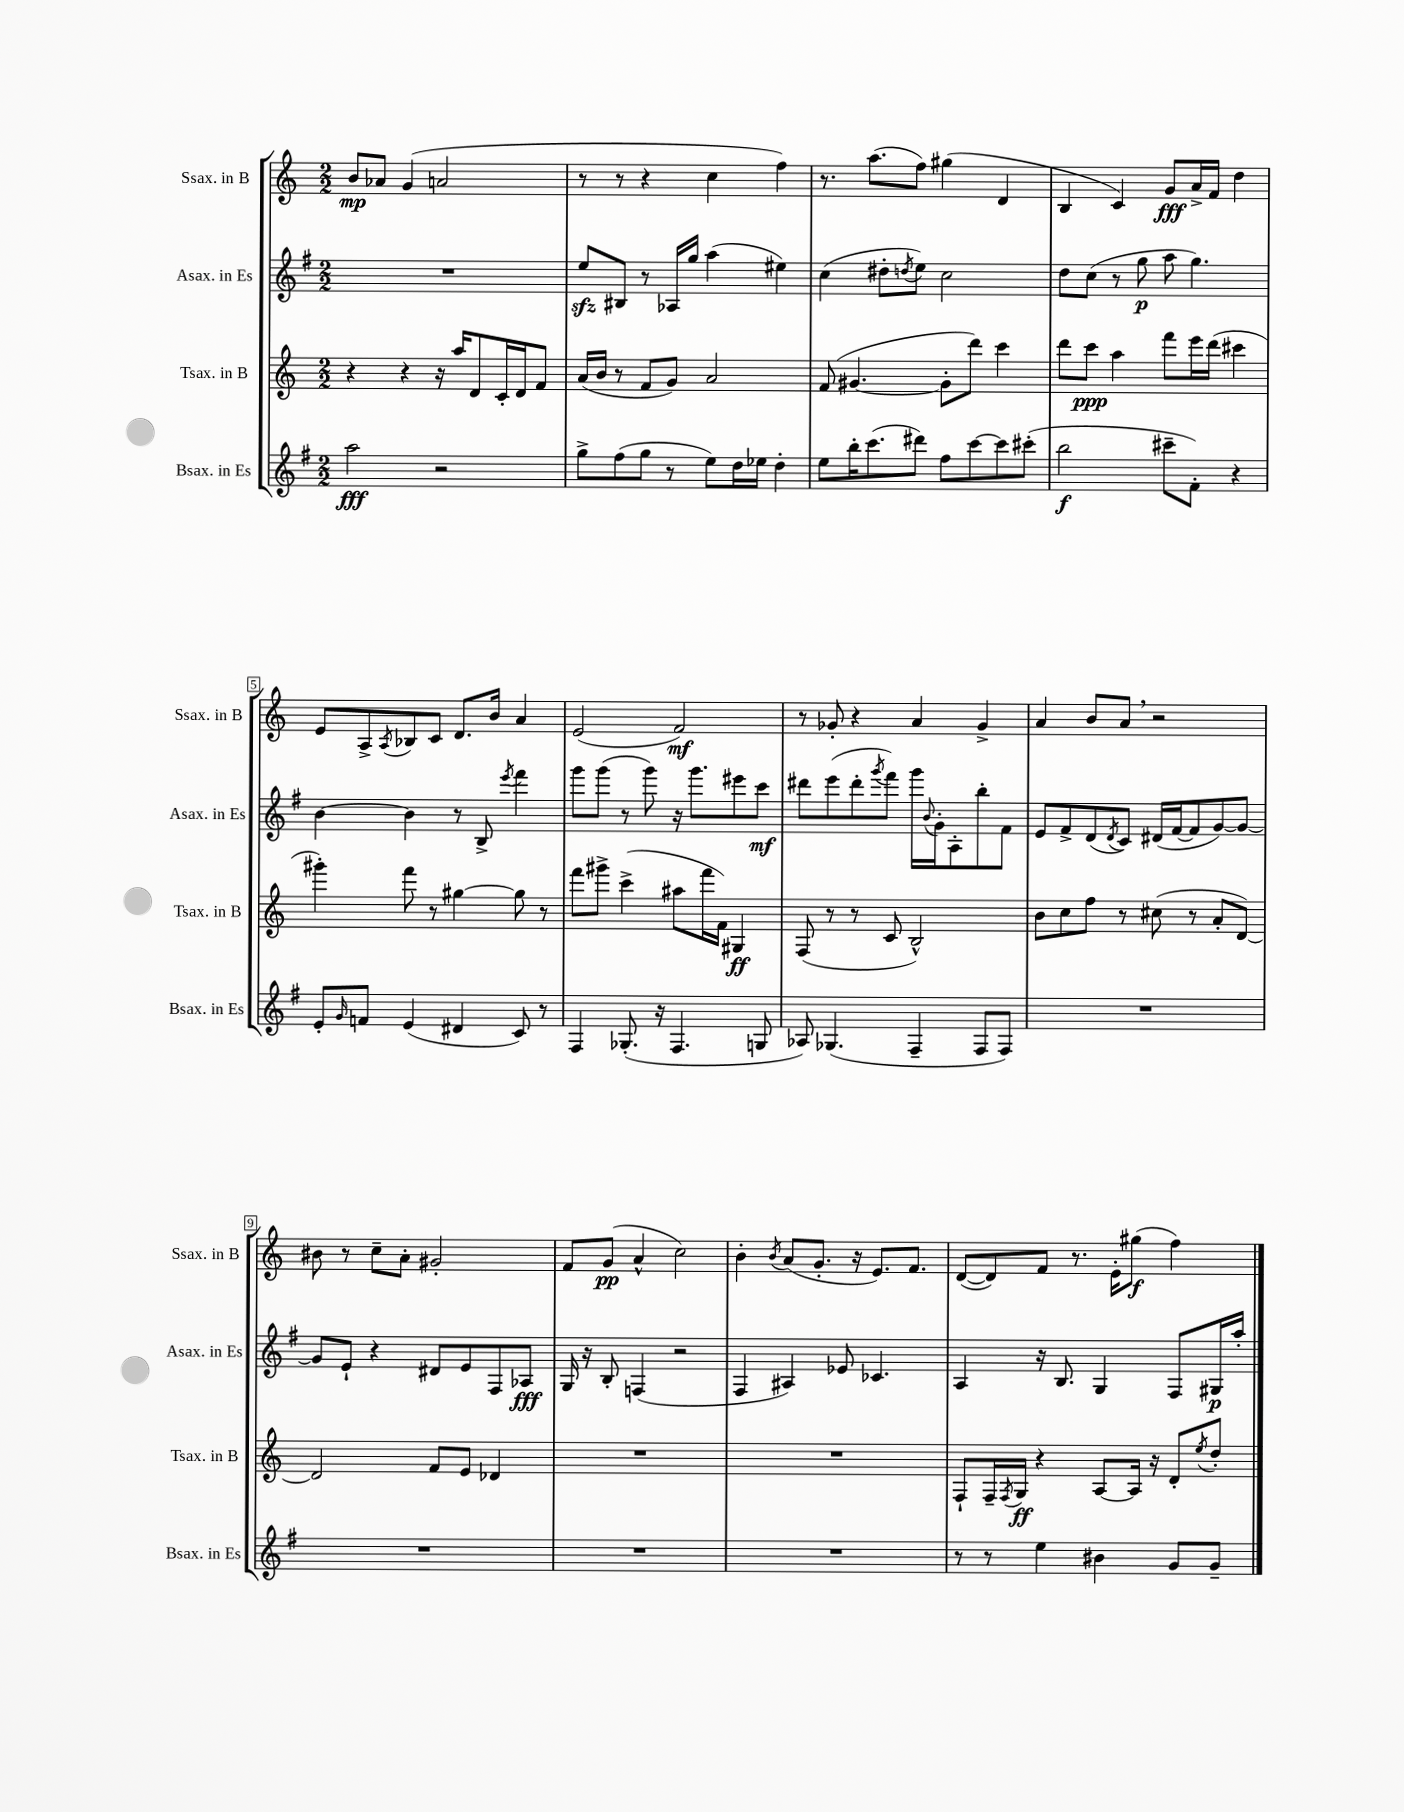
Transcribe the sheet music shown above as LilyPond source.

<<
\new StaffGroup <<
\new Staff = "s0" \with { instrumentName = "Ssax. in B" shortInstrumentName = "Ssax. in B" } {
    \clef treble \key c \major \numericTimeSignature \time 2/2
    b'8\mp aes'8 g'4( a'2 |
    r8 r8 r4 c''4 f''4) |
    r8. a''8.( f''8) gis''4( d'4 |
    b4 c'4) g'8\fff a'16-> f'16 d''4 |
    e'8 a8-> \acciaccatura { a8 } bes8 c'8 d'8. b'16 a'4 |
    e'2( f'2\mf) |
    r8 ges'8-. r4 a'4 ges'4-> |
    a'4 b'8 a'8 \breathe r2 |
    bis'8 r8 c''8-- a'8-. gis'2-. |
    f'8 g'8\pp( a'4-^ c''2) |
    b'4-. \acciaccatura { b'8 } a'8( g'8.-. r16 e'8.) f'8. |
    d'8~( d'8) f'8 r8. e'16-. gis''8\f( f''4) \bar "|." |
}
\new Staff = "s1" \with { instrumentName = "Asax. in Es" shortInstrumentName = "Asax. in Es" } {
    \clef treble \key g \major \numericTimeSignature \time 2/2
    R1 |
    e''8\sfz bis8 r8 aes16 g''16 a''4( eis''4) |
    c''4( dis''8-. \acciaccatura { d''8 } e''8) c''2 |
    d''8 c''8( r8 g''8\p a''8 g''4.) |
    b'4~ b'4 r8 b8-> \acciaccatura { e'''8 } fis'''4 |
    g'''8 g'''8( r8 g'''8) r16 g'''8. eis'''8 c'''8\mf |
    dis'''8 e'''8( dis'''8-. \acciaccatura { g'''8 } fis'''8) g'''16 \appoggiatura { b'8 } g'16-. a8-. b''8-. fis'8 |
    e'8 fis'8-> d'8( \acciaccatura { d'8 } c'8) dis'16( fis'16~ fis'8 g'8~) g'8~ |
    g'8 e'8-! r4 dis'8 e'8 fis8 aes8\fff |
    g16 r16 b8-. f4( r2 |
    fis4 ais4) ees'8 ces'4. |
    a4 r16 b8. g4 fis8 gis16\p a''16-. \bar "|." |
}
\new Staff = "s2" \with { instrumentName = "Tsax. in B" shortInstrumentName = "Tsax. in B" } {
    \clef treble \key c \major \numericTimeSignature \time 2/2
    r4 r4 r16 a''16 d'8 c'16-. d'16 f'8 |
    a'16( b'16 r8 f'8 g'8) a'2 |
    f'8( gis'4.~ gis'8-. d'''8) c'''4 |
    d'''8 c'''8\ppp a''4 f'''8 e'''16 d'''16( cis'''4 |
    gis'''4-.) f'''8 r8 gis''4~ gis''8 r8 |
    f'''8 gis'''8-> c'''4->( ais''8 f'''16 f'16) gis4\ff |
    f8( r8 r8 c'8 b2-^) |
    b'8 c''8 f''8 r8 cis''8( r8 a'8-. d'8~) |
    d'2 f'8 e'8 des'4 |
    R1 |
    R1 |
    f8-! f16-- \acciaccatura { f8 } g16\ff r4 a8~ a16 r16 d'8-. \acciaccatura { e''8 } d''8-. \bar "|." |
}
\new Staff = "s3" \with { instrumentName = "Bsax. in Es" shortInstrumentName = "Bsax. in Es" } {
    \clef treble \key g \major \numericTimeSignature \time 2/2
    a''2\fff r2 |
    g''8-> fis''8( g''8 r8 e''8) d''16 ees''16 d''4-. |
    e''8 b''16-. c'''8.( dis'''8) fis''8 c'''8~ c'''8 cis'''8-.( |
    b''2\f cis'''8-- fis'8-.) r4 |
    e'8-. \grace { g'16 } f'8 e'4( dis'4 c'8) r8 |
    fis4 ges8.-.( r16 fis4. g8 |
    aes8) ges4.( fis4-- fis8 fis8) |
    R1 |
    R1 |
    R1 |
    R1 |
    r8 r8 e''4 bis'4 g'8 g'8-- \bar "|." |
}
>>
>>
\layout { \context { \Score \override BarNumber.stencil = #(make-stencil-boxer 0.1 0.3 ly:text-interface::print) } }
